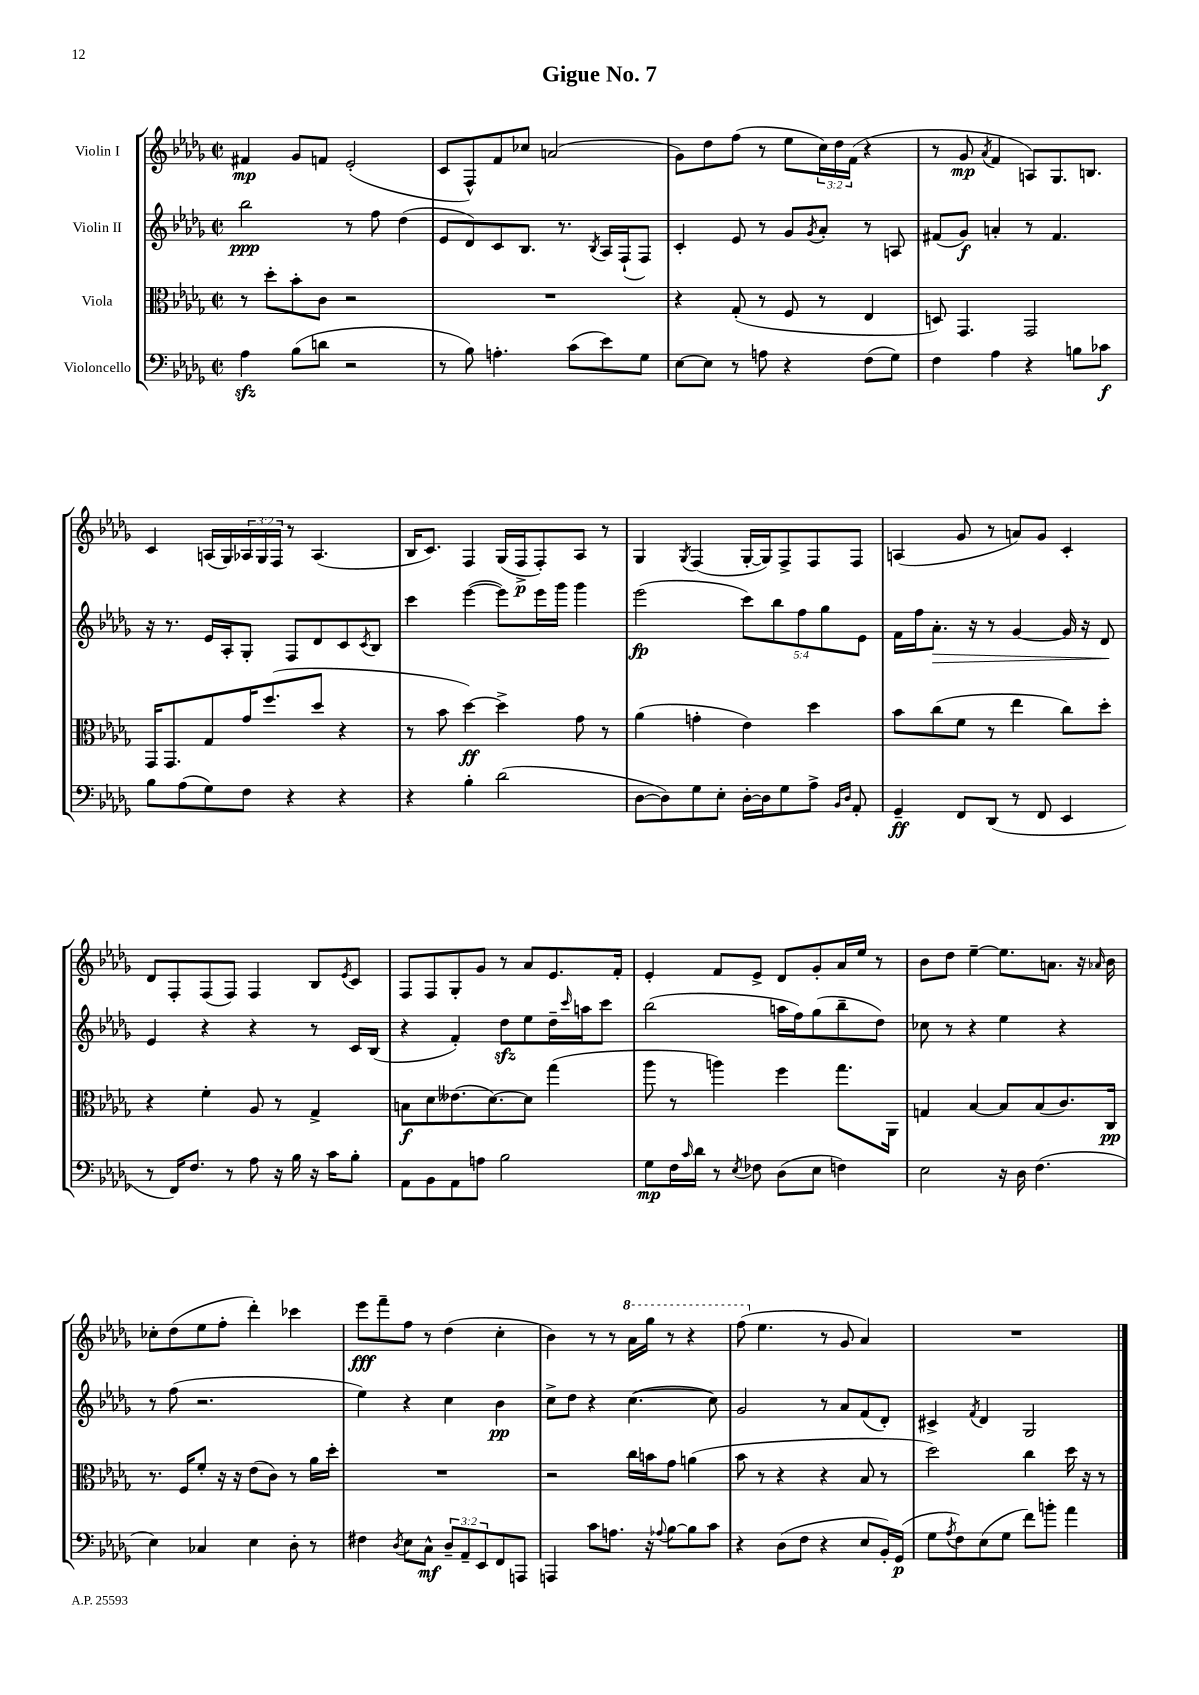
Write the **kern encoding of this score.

**kern	**kern	**kern	**kern
*staff4	*staff3	*staff2	*staff1
*clefF4	*clefC3	*clefG2	*clefG2
*k[b-e-a-d-g-]	*k[b-e-a-d-g-]	*k[b-e-a-d-g-]	*k[b-e-a-d-g-]
*M2/2	*M2/2	*M2/2	*M2/2
*met(c|)	*met(c|)	*met(c|)	*met(c|)
4A-	8r	2bb-	4f#
.	8dd-'	.	.
(8B-	8b-'	.	8g-
8d	8c	.	8f
2r	2r	8r	(2e-'
.	.	8ff	.
.	.	(4dd-	.
=	=	=	=
8r	1r	8e-	8c
8B-)	.	8d-)	8F^^)
4.A'	.	8c	8f
.	.	8.B-	8cc-
.	.	.	(2a
.	.	8.r	.
(8c	.	.	.
.	.	8qB-	.
8e-)	.	16A-	.
.	.	(16F`	.
8G-	.	8F)	.
=	=	=	=
[8E-	4r	4c'	8g-)
8E-]	.	.	8dd-
8r	(8G-'	8e-	(8ff
8A	8r	8r	8r
4r	8F	8g-	8ee-
.	.	8qg-	.
.	8r	8a-'	24cc)
.	.	.	24dd-
.	.	.	(24f
(8F	4E-	8r	4r
8G-)	.	8A	.
=	=	=	=
4F	8D)	(8f#	8r
.	4.GG-	8g-)	8g-
.	.	.	8qa-
4A-	.	4a'	4f
4r	2GG-	8r	8A)
.	.	4.f#	8.G-
8B	.	.	.
.	.	.	8.B
8c-	.	.	.
=	=	=	=
8B-	16GG-	16r	4c
.	8.GG-	8.r	.
(8A-	.	.	.
8G-)	8G-	16e-	(16A
.	.	16A-'	16G-)
8F	16g-	8G-'	24A-
.	.	.	24G-
.	(8.ff	.	.
.	.	.	24F
4r	.	8F	8r
.	8dd-	8d-	(4.A-
4r	4r	8c	.
.	.	8qc	.
.	.	8B-	.
=	=	=	=
4r	8r	4ccc	16B-
.	.	.	8.c)
.	8b-	.	.
4B-'	[4dd-)	([4eee-	4F
(2d-	4dd-^]	8eee-])	(16G-
.	.	.	16F^
.	.	16eee-	8F')
.	.	16ggg-	.
.	8g-	4ggg-	8A-
.	8r	.	8r
=	=	=	=
[8D-	(4a-	(2eee-	4G-
8D-])	.	.	.
.	.	.	8qG-
8G-	4g'	.	(4F
8E-'	.	.	.
[16D-'	4e-)	10ccc)	[16G-'
16D-]	.	.	16G-])
.	.	10bb-	.
8G-	.	.	8F^
.	.	10ff	.
8A-^	4dd-	.	8F
.	.	10gg-	.
16qqBB-	.	.	.
16qqD-	.	.	.
8AA-'	.	.	8F
.	.	10e-	.
=	=	=	=
4GG-~	8b-	16f	(4A
.	.	16ff	.
.	(8cc	8.a-'	.
8FF	8f	.	8g-
.	.	16r	.
(8DD-	8r	8r	8r
8r	4ee-	[4g-	8a)
8FF	.	.	8g-
4EE-	8cc)	16g-]	4c'
.	.	16r	.
.	8dd-'	8d-	.
=	=	=	=
8r	4r	4e-	8d-
16FF)	.	.	8F'
8.F	.	.	.
.	4f'	4r	(8F
8r	.	.	8F)
8A-	8A-	4r	4F
16r	8r	.	.
16B-	.	.	.
16r	4G-^	8r	8B-
16c	.	.	.
.	.	.	8qe-
8B-'	.	16c	8c
.	.	(16B-	.
=	=	=	=
8AA-	8B	4r	8F
8BB-	8d-	.	8F
8AA-	(8.e--	4f')	8G-'
8A	.	.	8g-
.	[8.d-)	.	.
2B-	.	8dd-	8r
.	8d-]	8ee-	8a-
.	(4gg-	16dd-~	8.e-
.	.	16qqccc	.
.	.	16aa	.
.	.	8ccc	.
.	.	.	16f'
=	=	=	=
8G-	8aa-	(2bb-	4e-'
16F	8r	.	.
16qqc	.	.	.
16d-	.	.	.
8r	4aa)	.	8f
8qE-	.	.	.
8F-	.	.	8e-^
(8D-	4ff	16aa	8d-
.	.	16ff)	.
8E-	.	(8gg-	8g-'
4F)	8.gg-	8bb-~	16a-
.	.	.	16ee-
.	.	8dd-)	8r
.	16AA-	.	.
=	=	=	=
2E-	4G	8cc-	8b-
.	.	8r	8dd-
.	[4B-	4r	[4ee-~
16r	8B-]	4ee-	8.ee-]
16D-	.	.	.
(4.F	(8B-	.	.
.	.	.	8.a
.	8.c)	4r	.
.	.	.	16r
.	.	.	16qqa-
.	16C	.	16b-
=	=	=	=
4E-)	8.r	8r	8cc-'
.	.	(8ff	(8dd-
.	16F	.	.
4C-	8f'	2.r	8ee-
.	16r	.	8ff'
.	16r	.	.
4E-	(8e-	.	4ddd-')
.	8c)	.	.
8D-'	8r	.	4ccc-
8r	16a-	.	.
.	16dd-'	.	.
=	=	=	=
4F#	1r	4ee-)	8eee-
.	.	.	8fff~
8qD-	.	.	.
8E-	.	4r	8ff
8C^^	.	.	8r
12D-~	.	4cc	(4dd-
12AA-~	.	.	.
12EE-	.	.	.
8FF	.	4b-	4cc'
8AAA	.	.	.
=	=	=	=
4AAA	2r	8cc^	4b-)
.	.	8dd-	.
8c	.	4r	8r
8.A	.	.	8r
.	16cc	([4.cc	16aa-
16r	16b	.	16ggg-
8qqA-	.	.	.
[8B-	8g-	.	8r
8B-]	(4a	.	4r
8c	.	8cc])	.
=	=	=	=
4r	8b-	2g-	(8fff
.	8r	.	4.ee-
(8D-	4r	.	.
8F	.	.	.
4r	4r	8r	8r
.	.	8a-	8g-
8E-	8B-	(8f	4a-)
16BB-')	8r	8d-')	.
(16GG-	.	.	.
=	=	=	=
8G-	2dd-)	4c#^	1r
8qA-	.	.	.
8F)	.	.	.
.	.	8qf	.
(8E-	.	4d-	.
8G-	.	.	.
8f)	4cc	2G-	.
8b'	.	.	.
4a-	16dd-	.	.
.	16r	.	.
.	8r	.	.
==	==	==	==
*-	*-	*-	*-
